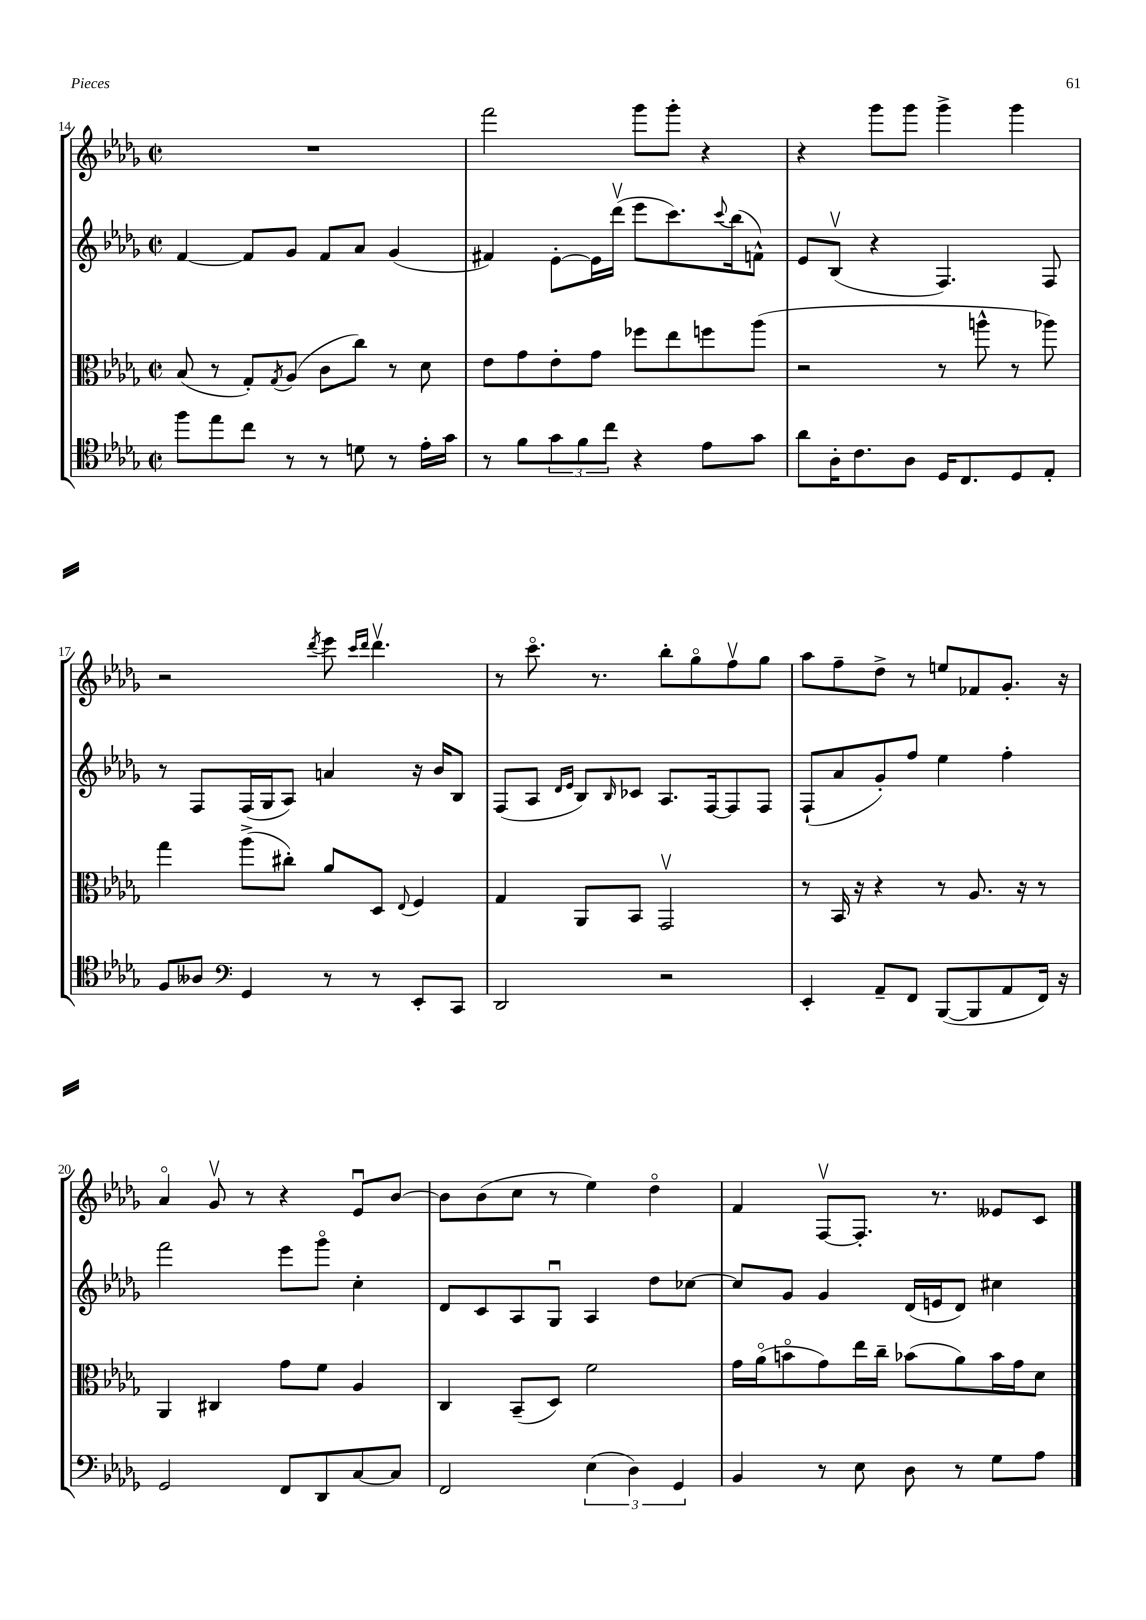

**kern	**kern	**kern	**kern
*staff4	*staff3	*staff2	*staff1
*clefC4	*clefC3	*clefG2	*clefG2
*k[b-e-a-d-g-]	*k[b-e-a-d-g-]	*k[b-e-a-d-g-]	*k[b-e-a-d-g-]
*M2/2	*M2/2	*M2/2	*M2/2
*met(c|)	*met(c|)	*met(c|)	*met(c|)
8ff	(8B-	[4f	1r
8ee-	8r	.	.
8cc	8G-')	8f]	.
.	8qG-	.	.
8r	(8A-	8g-	.
8r	8c	8f	.
8d	8cc)	8a-	.
8r	8r	(4g-	.
16e-'	8d-	.	.
16g-	.	.	.
=	=	=	=
8r	8e-	4f#)	2fff
8f	8g-	.	.
12g-	8e-'	[8e-'	.
12f	.	.	.
.	8g-	16e-]	.
12cc	.	.	.
.	.	(16ddd-v	.
4r	8ff-	8eee-	8ggg-
.	8ee-	8.ccc)	8ggg-'
8e-	8ff	.	4r
.	.	8qqccc	.
.	.	(16bb-	.
8g-	(8aa-	8f^^)	.
=	=	=	=
8a-	2r	8e-	4r
16A-'	.	(8B-v	.
8.c	.	.	.
.	.	4r	8ggg-
8A-	.	.	8ggg-
16D-	8r	4.F)	4ggg-^
8.C	.	.	.
.	8aa^^	.	.
8D-	8r	.	4ggg-
8E-'	8aa-)	8F	.
=	=	=	=
8F	4gg-	8r	2r
8A--	.	8F	.
*clefF4	*	*	*
4GG-	(8aa-^	(16F	.
.	.	16G-	.
.	8cc#')	8A-)	.
.	.	.	8qddd-
8r	8a-	4a	8eee-
.	.	.	16qqccc
.	.	.	16qqddd-
8r	8D-	.	4.ddd-v
.	8qqE-	.	.
8EE-'	4F	16r	.
.	.	16b-	.
8CC	.	8B-	.
=	=	=	=
2DD-	4G-	(8F	8r
.	.	8A-	8.ccco
.	.	16qqd-	.
.	.	16qqe-	.
.	8AA-	8B-)	.
.	.	.	8.r
.	.	16qqB-	.
.	8BB-	8c-	.
2r	2GG-v	8.A-	8bb-'
.	.	.	8gg-o
.	.	[16F	.
.	.	8F]	8ffv
.	.	8F	8gg-
=	=	=	=
4EE-'	8r	(8F`	8aa-
.	16BB-	8a-	8ff~
.	16r	.	.
8AA-~	4r	8g-')	8dd-^
8FF	.	8ff	8r
([8BBB-	8r	4ee-	8ee
8BBB-]	8.A-	.	8f-
8AA-	.	4ff'	8.g-'
.	16r	.	.
16FF)	8r	.	.
16r	.	.	16r
=	=	=	=
2GG-	4AA-	2fff	4a-o
.	4C#	.	8g-v
.	.	.	8r
8FF	8g-	8eee-	4r
8DD-	8f	8ggg-o	.
[8C	4A-	4cc'	8e-u
8C]	.	.	[8b-
=	=	=	=
2FF	4C	8d-	8b-]
.	.	8c	(8b-
.	(8BB-~	8A-	8cc
.	8D-)	8G-u	8r
(6E-	2f	4A-	4ee-)
6D-)	.	.	.
.	.	8dd-	4dd-o
6GG-	.	.	.
.	.	[8cc-	.
=	=	=	=
4BB-	16g-	8cc-]	4f
.	(16a-o	.	.
.	8bo	8g-	.
8r	8g-)	4g-	[8Fv
8E-	16ee-	.	8.F']
.	16cc~	.	.
8D-	(8b-	(16d-	.
.	.	16e	8.r
8r	8a-)	8d-)	.
8G-	16b-	4cc#	8e--
.	16g-	.	.
8A-	8d-	.	8c
==	==	==	==
*-	*-	*-	*-
